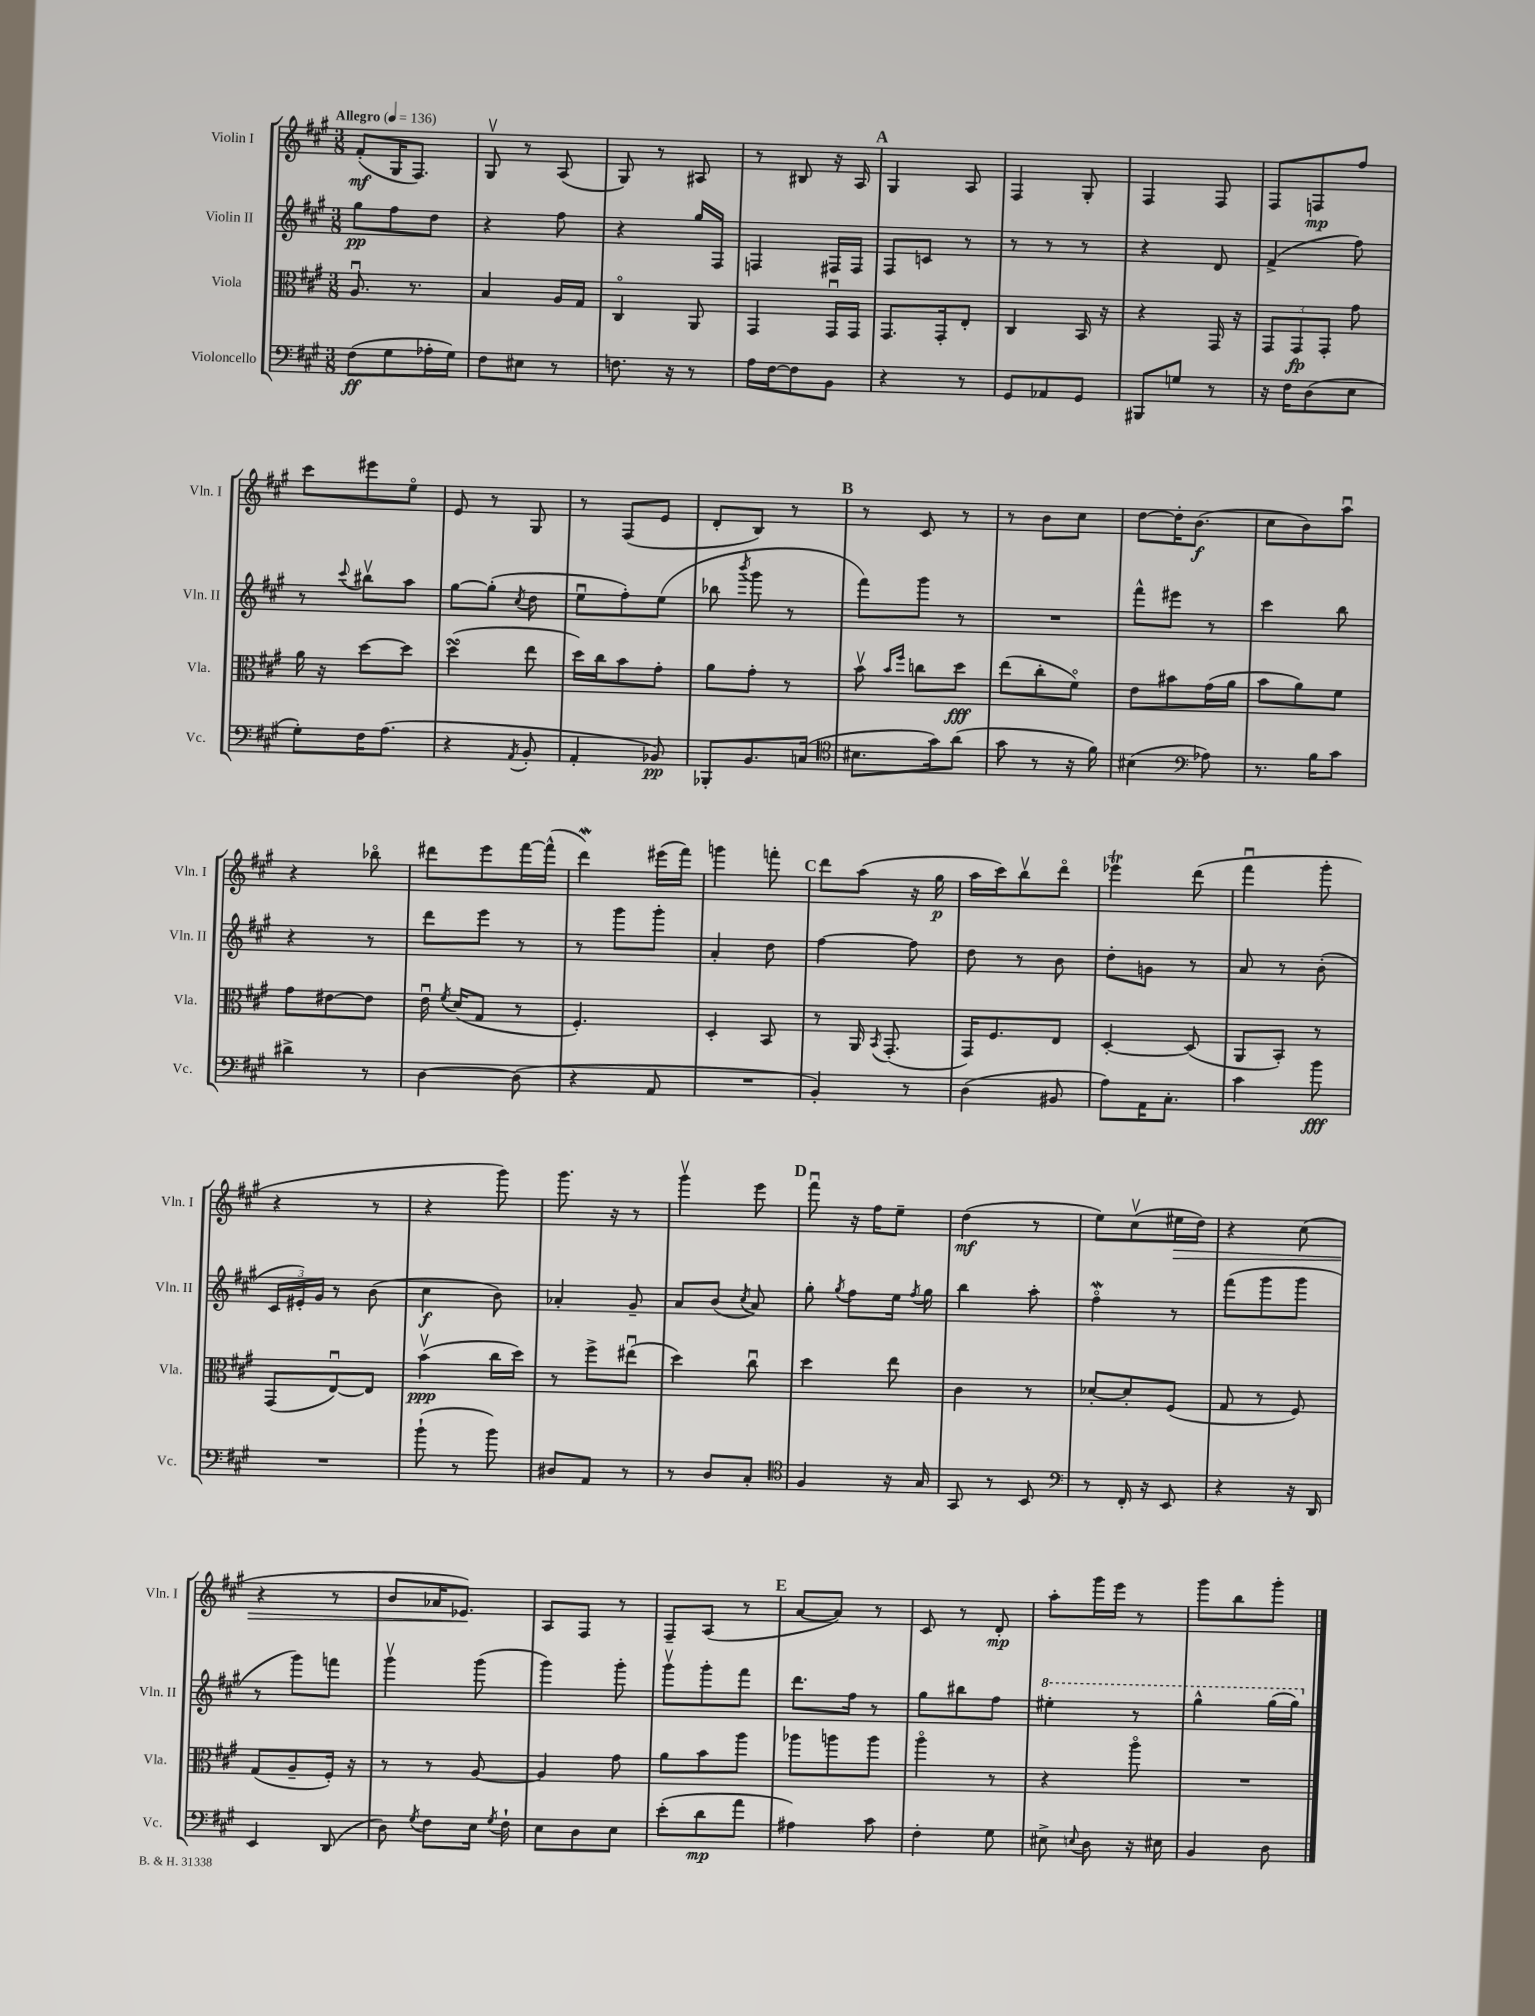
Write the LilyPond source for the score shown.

<<
\new StaffGroup <<
\new Staff = "s0" \with { instrumentName = "Violin I" shortInstrumentName = "Vln. I" } {
    \clef treble \key a \major \numericTimeSignature \time 3/8 \tempo "Allegro" 4 = 136
    \autoBeamOff fis'8[-.\mf( gis16 fis8.]) |
    gis8\upbow r8 a8( |
    gis8) r8 ais8 |
    r8 bis8 r16 a16 |
    \mark \markup { \bold "A" } gis4 a8 |
    fis4 gis8-. |
    fis4 fis8 |
    fis8[ f8\mp fis''8] |
    cis'''8[ eis'''8 e''8]\flageolet |
    e'8 r8 gis8 |
    r8 fis8[( e'8] |
    d'8[-. b8]) r8 |
    \mark \markup { \bold "B" } r8 cis'8 r8 |
    r8 b'8[ cis''8] |
    d''8[~ d''16-. b'8.]\f( |
    cis''8[ b'8) a''8]\downbow |
    r4 bes''8\flageolet |
    dis'''8[ e'''8 fis'''16~ fis'''16]-^( |
    d'''4\mordent) eis'''16[( fis'''16]) |
    g'''4 f'''8-. |
    \mark \markup { \bold "C" } d'''8[ a''8]( r16 gis''16\p |
    a''16[ cis'''16) b''8\upbow d'''8]\flageolet |
    ees'''4\trill d'''8( |
    fis'''4\downbow gis'''8-. |
    r4 r8 |
    r4 gis'''8) |
    gis'''8. r16 r8 |
    gis'''4\upbow e'''8 |
    \mark \markup { \bold "D" } fis'''8\downbow r16 fis''16[ e''8]-- |
    d''4\mf( r8 |
    e''8[) cis''8\upbow( eis''16\> d''16]) |
    r4 cis''8( |
    r4 r8 |
    b'8[ aes'16 ees'8.]\!) |
    a8[ fis8] r8 |
    fis8[-- a8]( r8 |
    \mark \markup { \bold "E" } a'8[~ a'8]) r8 |
    cis'8 r8 d'8-.\mp |
    a''8[-. gis'''16 e'''16] r8 |
    gis'''8[ b''8 gis'''8]-. \bar "|." |
}
\new Staff = "s1" \with { instrumentName = "Violin II" shortInstrumentName = "Vln. II" } {
    \clef treble \key a \major \numericTimeSignature \time 3/8
    \autoBeamOff gis''8[\pp fis''8 d''8] |
    r4 fis''8 |
    r4 gis''16[ fis16] |
    f4 fis16[ fis16] |
    \mark \markup { \bold "A" } fis8[ c'8] r8 |
    r8 r8 r8 |
    r4 d'8 |
    fis'4->( fis''8) |
    r8 \appoggiatura { cis'''8 } bis''8[\upbow a''8] |
    gis''8[~ gis''8]-.( \acciaccatura { cis''8 } d''8 |
    e''8[\downbow fis''8-.) e''8]( |
    bes''8 \acciaccatura { b'''8 } gis'''8 r8 |
    \mark \markup { \bold "B" } fis'''8[) gis'''8] r8 |
    R4. |
    fis'''8[-^ eis'''8] r8 |
    cis'''4 b''8 |
    r4 r8 |
    d'''8[ e'''8] r8 |
    r8 gis'''8[ gis'''8]-. |
    a'4-. d''8 |
    \mark \markup { \bold "C" } fis''4~ fis''8 |
    d''8 r8 b'8 |
    d''8[-. g'8] r8 |
    a'8 r8 b'8-.( |
    \tuplet 3/2 { cis'16[ eis'16-.) gis'16] } r8 b'8( |
    cis''4\f b'8) |
    aes'4-. gis'8-- |
    a'8[ b'8]( \acciaccatura { cis''8 } a'8) |
    \mark \markup { \bold "D" } gis''8-. \acciaccatura { gis''8 } fis''8[ e''16] \acciaccatura { fis''8 } gis''16 |
    b''4 a''8-. |
    fis''4\flageolet\mordent r8 |
    fis'''8[( gis'''8 gis'''8] |
    r8 gis'''8[) f'''8] |
    gis'''4\upbow gis'''8( |
    gis'''4) gis'''8-. |
    gis'''8[\upbow gis'''8-. fis'''8] |
    \mark \markup { \bold "E" } d'''8.[ fis''16] r8 |
    gis''8[ bis''8 fis''8] |
    \ottava #1 eis'''4-. r8 |
    gis'''4-^ gis'''16[( gis'''16]) \ottava #0 \bar "|." |
}
\new Staff = "s2" \with { instrumentName = "Viola" shortInstrumentName = "Vla." } {
    \clef alto \key a \major \numericTimeSignature \time 3/8
    \autoBeamOff a8.\downbow r8. |
    b4 a16[ gis16] |
    cis4\flageolet a,8 |
    gis,4 gis,16[\downbow gis,16] |
    \mark \markup { \bold "A" } gis,8.[ gis,16-. e8]-. |
    cis4 b,16 r16 |
    r4 gis,16 r16 |
    \tuplet 3/2 { gis,8[ gis,8\fp gis,8]-. } gis'8 |
    a'16 r16 d''8[~ d''8] |
    d''4\turn( e''8 |
    d''16[) cis''16 b'8 gis'8]-. |
    a'8[ gis'8]-. r8 |
    \mark \markup { \bold "B" } b'8\upbow \grace { b'16[ fis''16] } c''8[ d''8]\fff |
    e''8[( cis''8-. fis'8]\flageolet) |
    e'8[ bis'8 gis'16( a'16] |
    b'8[ a'8) fis'8] |
    gis'8[ eis'8~ eis'8] |
    e'16\downbow \acciaccatura { fis'8 } d'16[( gis8] r8 |
    fis4.-.) |
    d4-. b,8 |
    \mark \markup { \bold "C" } r8 a,16 \acciaccatura { b,8 } gis,8.-.( |
    gis,16[) fis8. e8] |
    d4~-. d8( |
    a,8[ b,8]-.) r8 |
    gis,8[( e8~\downbow) e8] |
    b'4\upbow\ppp( cis''16[ d''16]) |
    r8 fis''8[-> eis''8]\downbow( |
    d''4) cis''8\downbow |
    \mark \markup { \bold "D" } d''4 e''8 |
    cis'4 r8 |
    des'8[~-. des'8-. fis8]( |
    gis8 r8 fis8) |
    gis8[( a8-- fis16]-.) r16 |
    r8 r8 a8~ |
    a4 gis'8 |
    a'8[ b'8 a''8] |
    \mark \markup { \bold "E" } aes''8[ a''8 a''8] |
    a''4\flageolet r8 |
    r4 a''8\flageolet |
    R4. \bar "|." |
}
\new Staff = "s3" \with { instrumentName = "Violoncello" shortInstrumentName = "Vc." } {
    \clef bass \key a \major \numericTimeSignature \time 3/8
    \autoBeamOff fis8[\ff( gis8 aes16-. gis16]) |
    fis8[ eis8] r8 |
    f8. r16 r8 |
    a16[ fis16~ fis8 b,8] |
    \mark \markup { \bold "A" } r4 r8 |
    gis,8[ aes,8 gis,8] |
    bis,,8[ g8] r8 |
    r16 fis16[ d8( e8] |
    gis8[-.) fis16 a8.]( |
    r4 \acciaccatura { a,8 } b,8-. |
    a,4-. bes,8\pp) |
    bes,,8[-. b,8. c16]( |
    \mark \markup { \bold "B" } \clef tenor bis8.[ gis'16) a'8]( |
    gis'8 r8 r16 fis'16) |
    bis4( \clef bass aes8) |
    r8. b16[ cis'8] |
    dis'4-> r8 |
    d4~ d8( |
    r4 a,8 |
    R4. |
    \mark \markup { \bold "C" } b,4-.) r8 |
    d4( bis,8 |
    a8[) a,16 cis8.]-. |
    cis'4 b'8\fff |
    R4. |
    b'8-!( r8 b'8) |
    dis8[ a,8] r8 |
    r8 d8[ cis8]-. |
    \mark \markup { \bold "D" } \clef tenor fis4 r16 gis16 |
    gis,8 r8 b,8 |
    \clef bass r8 fis,16-. r16 e,8 |
    r4 r16 d,16 |
    e,4 d,8( |
    d8) \acciaccatura { gis8 } fis8[ e16] \acciaccatura { gis8 } fis16-! |
    e8[ d8 e8] |
    e'8[-.( d'8\mp a'8] |
    \mark \markup { \bold "E" } ais4) cis'8 |
    fis4-. gis8 |
    eis8-> \appoggiatura { e8 } d8 r16 eis16 |
    b,4 d8 \bar "|." |
}
>>
>>
\layout { \context { \Score \remove "Bar_number_engraver" } }
